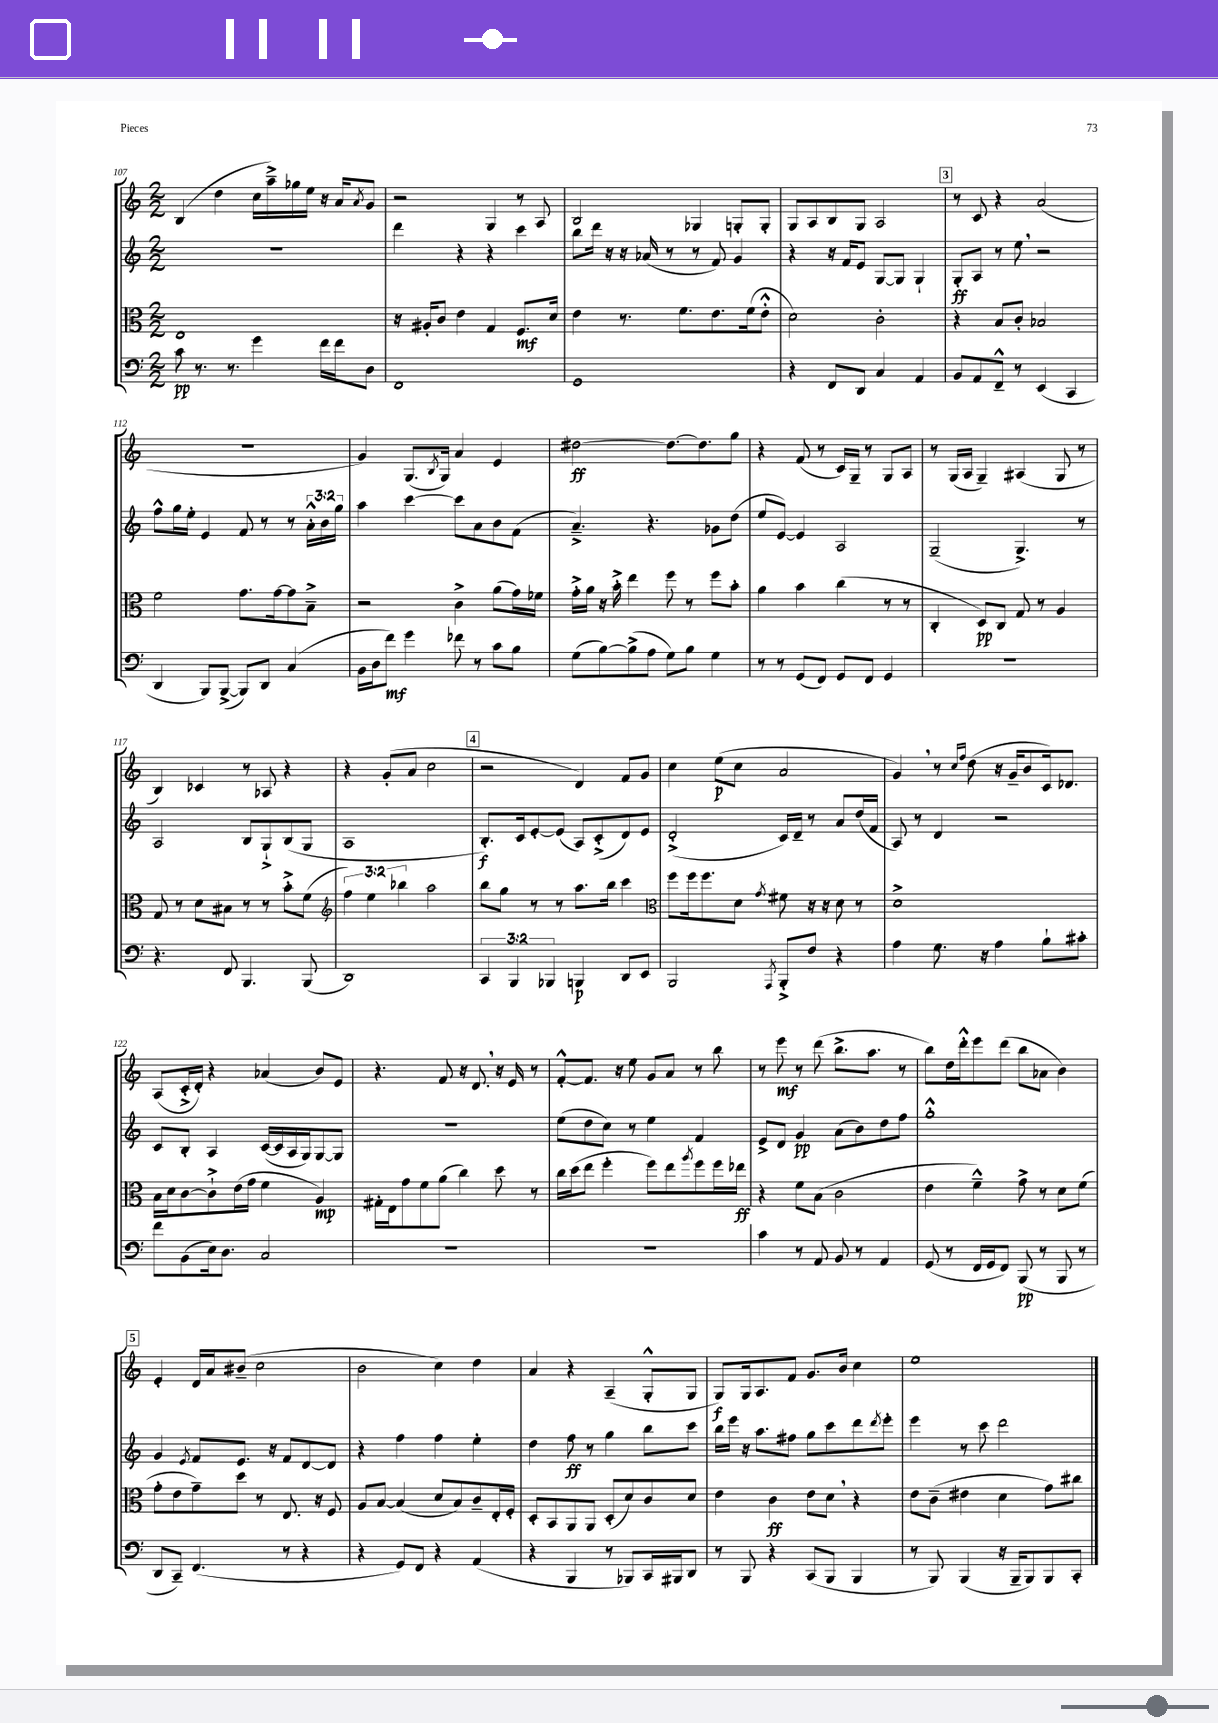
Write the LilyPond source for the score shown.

<<
\new StaffGroup <<
\new Staff = "s0" {
    \clef treble \key c \major \numericTimeSignature \time 2/2
    b4( d''4 c''16 a''16--->) ges''16 e''16 r16 a'16 \acciaccatura { a'8 } g'8 |
    r2 g4 r8 a8 |
    b2 ges4 g8-. g8-. |
    g8 a8 b8 g8 a2 |
    \mark \markup { \box "3" } r8 c'8 r4 a'2( |
    R1 |
    g'4) g8.( \acciaccatura { b8 } g16) a'4 e'4 |
    dis''2~\ff dis''8.~ dis''8. g''8 |
    r4 f'8( r8 c'16) g16-- r8 g8 a8 |
    r8 g16( a16 g4--) ais4( g8 r8 |
    b4) ces'4 r8 aes8 r4 |
    r4 g'8-.( a'8 c''2 |
    \mark \markup { \box "4" } r2 d'4) f'8 g'8 |
    c''4 e''8\p( c''8 a'2 |
    g'4) \breathe r8 \grace { c''16 f''16 } d''8( r16 g'16-- b'8 c'16) des'8. |
    a8( c'16-.-> d'16-.) r4 aes'4( b'8) e'8 |
    r4. f'8 r16 d'8. \breathe r16 e'16 r8 |
    f'8~-.-^ f'8. r16 e''8 g'8 a'8 r8 b''8 |
    r8 e'''8\mf r8 d'''8( b''8.-> a''8. r8 |
    b''8) d''16 d'''16-.-^ e'''8 d'''8( b''8 aes'8 b'4) |
    \mark \markup { \box "5" } e'4-. d'16 a'16 bis'8--( c''2 |
    b'2 c''4) d''4 |
    a'4 r4 a4--( g8-.-^ g8 |
    g8\f) g16 a8. f'8 g'8. b'16 c''4 |
    e''1 \bar "|." |
}
\new Staff = "s1" {
    \clef treble \key c \major \numericTimeSignature \time 2/2 \override Staff.TupletNumber.text = #tuplet-number::calc-fraction-text
    R1 |
    d'''4 r4 r4 c'''4 |
    b''8 d'''16 r16 r16 aes'16( r8 r8 f'8) g'4 |
    r4 r16 f'16 e'8 g8~ g8 g4-! |
    \mark \markup { \box "3" } g8-.\ff a8 r8 e''8 \breathe r2 |
    f''8-^ g''16 e''16-. e'4 f'8 r8 r8 \tuplet 3/2 { a'16-.-^ b'16 g''16 } |
    a''4 c'''4~ c'''8 a'8 b'8 f'8( |
    a'4.--->) r4. ges'8 d''8( |
    e''8 e'8~) e'4 a2 |
    g2--( g4.->) r8 |
    a2 b8 g8-!-> b8( g8 |
    a1 |
    \mark \markup { \box "4" } b8.-.\f) c'16 e'8~-. e'8( a8) c'8-.->( d'8) e'8 |
    d'2-.->( c'16) d'16-- r8 a'8 d''16( f'16 |
    a8) r8 d'4 r2 |
    c'8 b8-. a4 c'16~( c'16 a16 g16) g8~ g8 |
    R1 |
    e''8( d''8 c''8) r8 e''4 f'4 |
    e'8-> d'8 g'4\pp a'8( b'8) d''8 f''8 |
    g''1-.-^ |
    \mark \markup { \box "5" } g'4 \acciaccatura { e'8 } f'8 e'8. r16 f'8 d'8~ d'8 |
    r4 f''4 f''4 e''4-. |
    d''4 f''8\ff r8 g''4 b''8 c'''8 |
    b''16 e'''16 r16 a''8. fis''8 g''8 c'''8 d'''8 \acciaccatura { d'''8 } e'''8-. |
    e'''4 r8 c'''8 d'''2 \bar "|." |
}
\new Staff = "s2" {
    \clef alto \key c \major \numericTimeSignature \time 2/2 \override Staff.TupletNumber.text = #tuplet-number::calc-fraction-text
    e1 |
    r16 ais16-. c'8 e'4 g4 f8.\mf d'16 |
    e'4 r8. f'8. e'8. f'16( e'8-.-^ |
    d'2) c'2-. |
    \mark \markup { \box "3" } r4 b8 c'8-. bes2 |
    f'2 g'8. g'16~ g'8 b8---> |
    r2 c'4-> a'8( g'16) fes'16 |
    g'16-.-> a'16 r16 b'16-.-> e''4 f''8 r8 f''8 b'8-. |
    a'4 b'4 c''4( r8 r8 |
    c4-. d8\pp) c8 g8 r8 a4 |
    g8 r8 d'8 bis8 r8 r8 b'8-.-> f'8( |
    \clef treble \tuplet 3/2 { f''4) e''4 bes''4 } a''2 |
    \mark \markup { \box "4" } b''8 g''8 r8 r8 a''8. b''16 c'''4 |
    \clef alto f''8 f''16 f''8. d'8 \acciaccatura { g'8 } fis'8 r16 r16 d'8 r8 |
    d'1-> |
    b16 d'16 c'8~ c'8-!-> e'16( g'16 f'4 a4\mp) |
    gis16-. e16 g'8 f'8 a'8( c''4) d''8 r8 |
    c''16 d''16( e''8 f''4-. f''8) e''8 \acciaccatura { a''8 } f''8 f''16 ees''16\ff |
    r4 f'8 b8( c'2 |
    e'4 f'4---^) g'8-> r8 d'8 f'8( |
    \mark \markup { \box "5" } g'8-. e'8 g'8--) d''8 r8 e8. r16 f8 |
    a8 b8~ b4( d'8 b8) c'8-- e16-. f16-. |
    d8-. b,8 a,8 a,8 d8-.( d'8) c'8 d'8 |
    e'4 c'4\ff e'8 d'8 \breathe r4 |
    e'8 c'8--( eis'4 d'4 g'8) cis''8 \bar "|." |
}
\new Staff = "s3" {
    \clef bass \key c \major \numericTimeSignature \time 2/2 \override Staff.TupletNumber.text = #tuplet-number::calc-fraction-text
    c'8\pp r8. r8. g'4 f'16 f'16 d8 |
    f,1 |
    g,1 |
    r4 f,8 d,8 c4 a,4 |
    \mark \markup { \box "3" } b,8 a,8 f,8---^ r8 e,4( c,4 |
    d,4 b,,8) b,,8~->( b,,8) d,8 c4( |
    b,16 d16 f'8\mf) g'4 fes'8 r8 c'8 b8 |
    g8( b8~) b8->( a8 g8) b8 g4 |
    r8 r8 g,8( f,8) g,8 f,8 g,4 |
    R1 |
    r4. f,8 b,,4. b,,8( |
    d,1) |
    \mark \markup { \box "4" } \tuplet 3/2 { c,4 b,,4 bes,,4 } b,,4\p d,8 e,8 |
    b,,2 \acciaccatura { a,,8 } b,,8-.-> f8 r4 |
    a4 g8. r16 a4 b8-! cis'8-. |
    f'8 b,8( e16) d8. c2 |
    R1 |
    R1 |
    c'4 r8 a,8 b,8 r8 a,4 |
    g,8( r8 f,16 g,16 f,8) b,,8\pp( r8 b,,8 r8 |
    \mark \markup { \box "5" } d,8 c,8--) f,4.( r8 r4 |
    r4 g,8) f,8 r4 a,4( |
    r4 b,,4 r8 bes,,8) c,16 bis,,16 d,8 |
    r8 b,,8 r4 c,8( b,,8 b,,4 |
    r8 b,,8) b,,4( r16 b,,16-- b,,8) b,,8 c,8-. \bar "|." |
}
>>
>>
\layout { \context { \Score currentBarNumber = #107 } }
